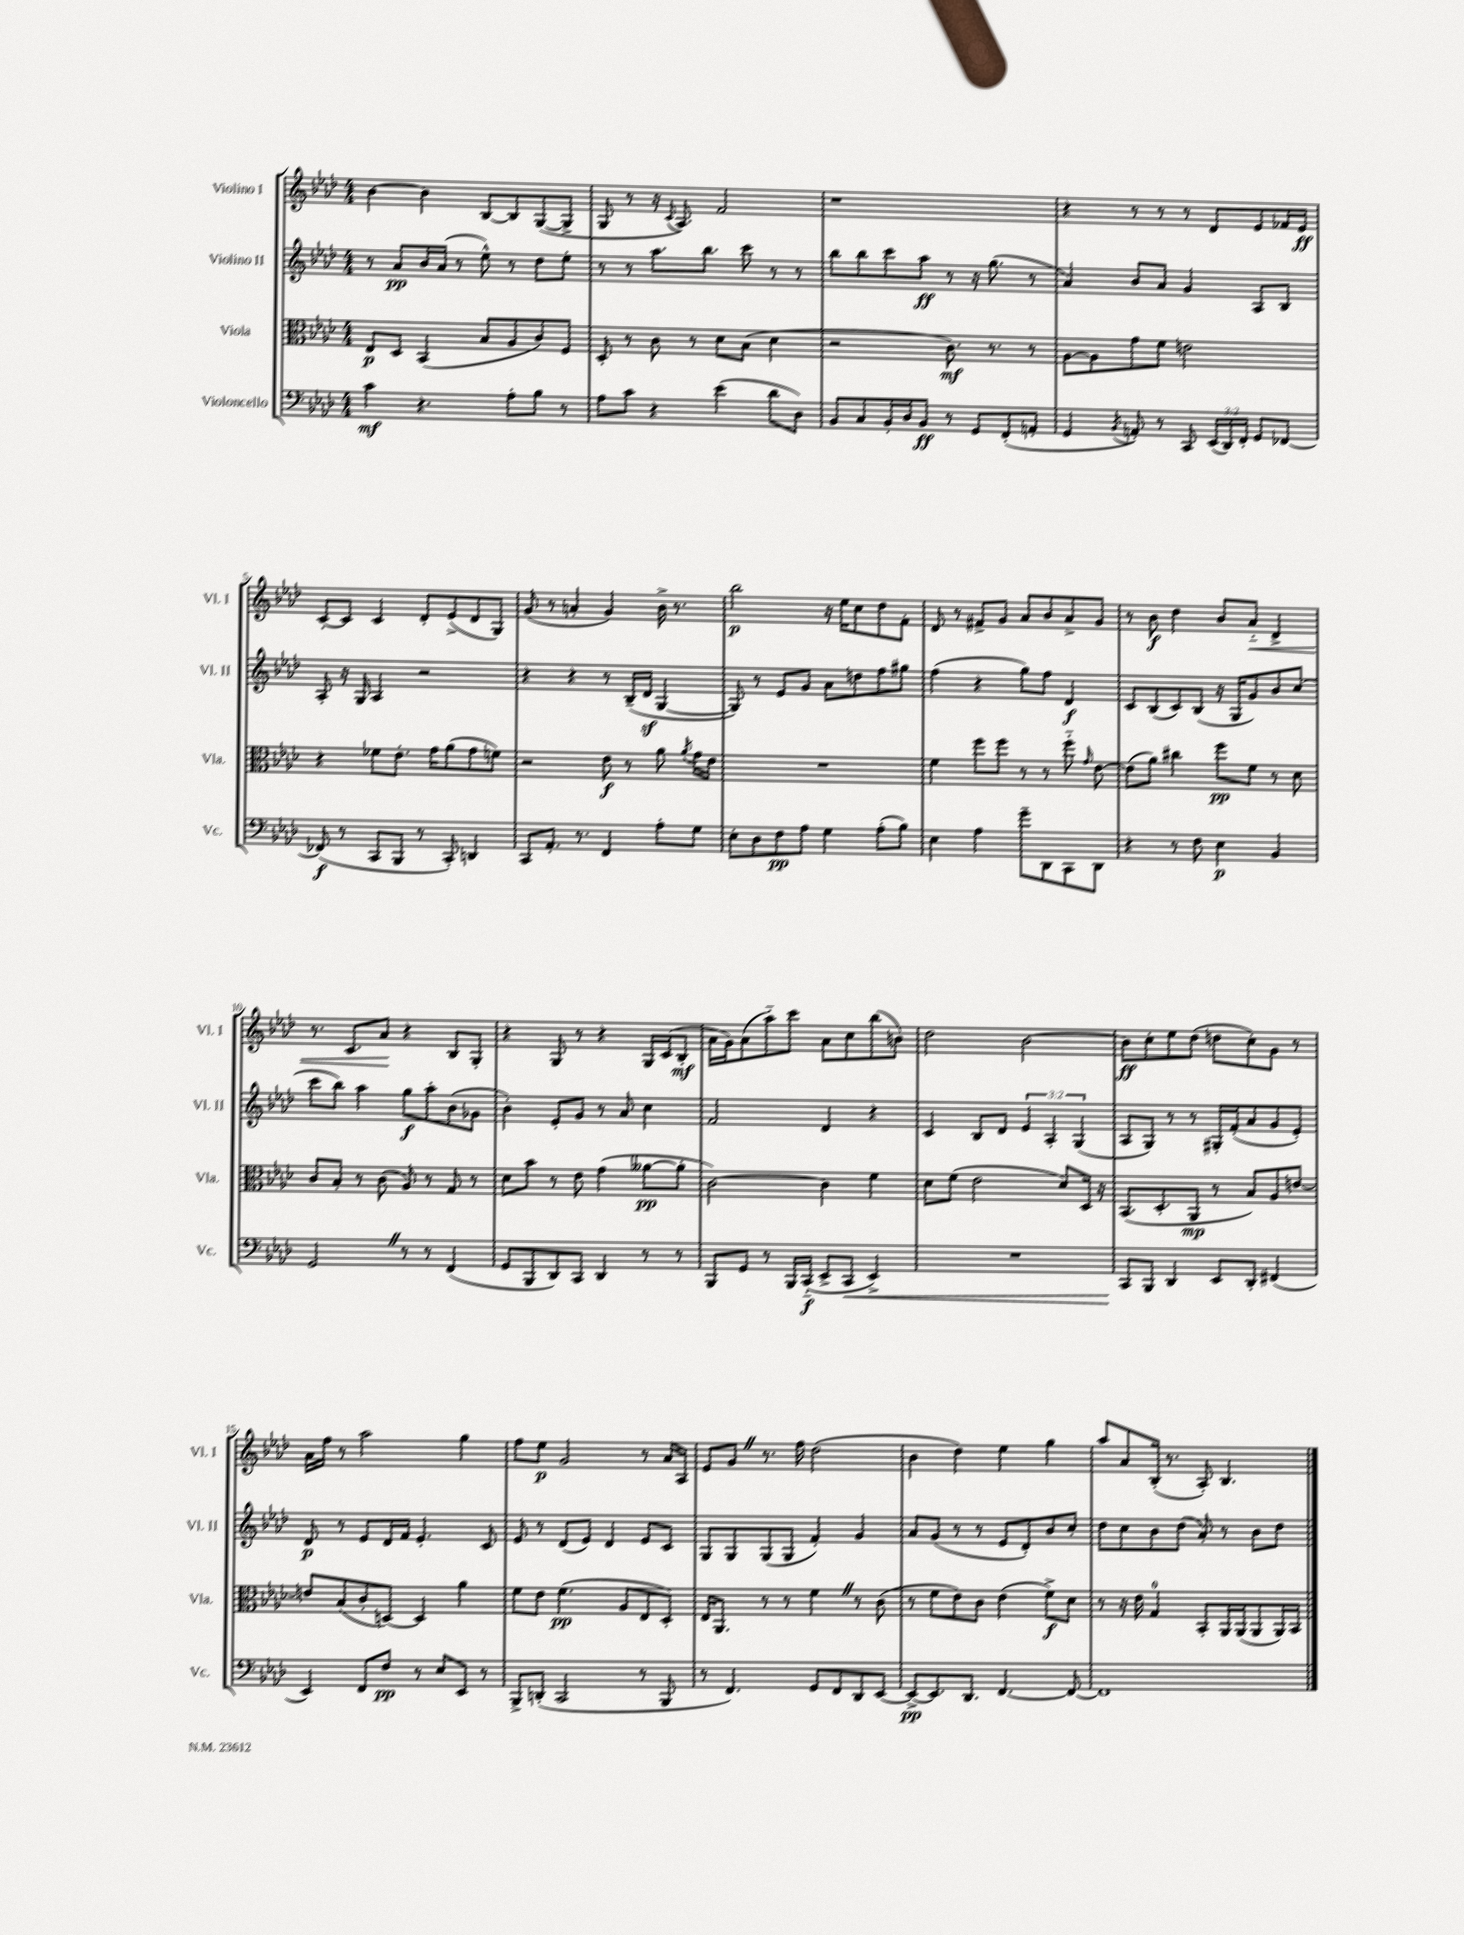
<<
\new StaffGroup <<
\new Staff = "s0" \with { instrumentName = "Violino I" shortInstrumentName = "Vl. I" } {
    \clef treble \key aes \major \numericTimeSignature \time 4/4
    \autoBeamOff bes'4~ bes'4 bes8[~ bes8 g8~( g8]-> |
    g8 r8 r16 \appoggiatura { c'8 } aes8.) f'2 |
    r1 |
    r4 r8 r8 r8 des'8[ ees'8 fes'16 ees'16]\ff |
    c'8[~-. c'8] c'4 des'8[-. ees'8->( des'8 g8]) |
    g'8( r8 a'4-. g'4) bes'16-> r8. |
    bes''2\p r16 ees''16[ c''8 des''8 f'8]-. |
    des'8 r8 fis'8[-> g'8] aes'8[ bes'8 aes'8-> g'8] |
    r8 bes'8\f des''4 bes'8[ aes'8]-_\< des'4-> |
    r8. c'8.[ aes'8]\! r4 bes8[ g8]-. |
    r4 g8 r8 r4 g16[ c'16( bes8]-.\mf |
    aes'16[ g'16) aes'8( aes''8-_) c'''8] aes'8[ c''8 bes''8( b'8]) |
    des''2 bes'2~ |
    bes'8[\ff c''8-. ees''8 des''8]( d''8[ c''8-.) g'8] r8 |
    aes'16[ f''16] r8 aes''2 g''4 |
    f''8[ ees''8]\p g'2 r8 aes'16[ aes16] |
    ees'8[ g'8] \once \override BreathingSign.text = \markup { \musicglyph "scripts.caesura.straight" } \breathe r8. f''16 des''2( |
    bes'4 des''4) ees''4 g''4 |
    aes''8[ aes'8 bes16]-.( r8. aes8-.) bes4. \bar "|." |
}
\new Staff = "s1" \with { instrumentName = "Violino II" shortInstrumentName = "Vl. II" } {
    \clef treble \key aes \major \numericTimeSignature \time 4/4 \override Staff.TupletNumber.text = #tuplet-number::calc-fraction-text
    \autoBeamOff r8 aes'8[\pp bes'16 aes'16]( r8 ees''8-^) r8 des''8[ ees''8]-. |
    r8 r8 aes''8.[ bes''8.] c'''8 r8 r8 |
    bes''8[ bes''8 c'''8 aes''8]\ff r8 r16 g''8.( r8 |
    aes'4) bes'8[ aes'8] g'4 aes8[ bes8] |
    aes8-. r16 g16 aes4 r2 |
    r4 r4 r8 bes16[--( des'16]\sf g4~ |
    g8) r8 ees'8[ g'8] aes'8[ d''8 f''8 gis''8] |
    f''4( r4 g''8[) f''8] des'4\f |
    c'8[ bes8( c'8) bes8]( r16 g16[ g'8) bes'8 c''8]( |
    c'''8[ bes''8]) aes''4 g''8[\f aes''8-. bes'8( ges'8] |
    bes'4-.) ees'8[-. g'8] r8 aes'8 c''4 |
    f'2 des'4 r4 |
    c'4 bes8[ des'8] \tuplet 3/2 { ees'4 aes4-. g4( } |
    aes8[ g8]) r8 r8 gis16[-. f'16-.( aes'8 g'8 ees'8]-.) |
    des'8\p r8 ees'8[ des'16 f'16] ees'4.-. c'8 |
    ees'8 r8 des'8[( ees'8]) des'4 ees'8[ c'8] |
    g8[ g8 g8( g8] f'4-.) g'4 |
    aes'8[ g'8]( r8 r8 ees'8[ des'8-.) bes'8 c''8]-. |
    des''8[ c''8 bes'8 des''8]( aes'8-.) r8 bes'8[ des''8] \bar "|." |
}
\new Staff = "s2" \with { instrumentName = "Viola" shortInstrumentName = "Vla." } {
    \clef alto \key aes \major \numericTimeSignature \time 4/4
    \autoBeamOff ees8[\p des8] bes,4( bes8[ aes8 c'8) f8] |
    des8-. r8 c'8 r8 des'8[ bes8]( des'4 |
    r2 c'8.\mf) r8. r8 |
    aes8[~ aes8 g'8 f'8] e'2 |
    r4 fes'8[ ees'8.]-. g'16[ aes'8( g'8 f'8]) |
    r2 ees'8\f r8 aes'8 \acciaccatura { aes'8 } g'16[ ees'16] |
    R1 |
    f'4 f''8[ f''8] r8 r8 f''8-_ \grace { g'16 } ees'8~ |
    ees'8[( aes'8]) cis''4 f''8[\pp f'8] r8 des'8 |
    c'8[ bes8]-. r8 c'8( aes8) r8 g8 r8 |
    des'8[ bes'8] r8 ees'8 g'4( aeses'8[~\pp aeses'8]-. |
    c'2~) c'4 f'4 |
    des'8[ f'8]( ees'2 des'8[) des16] r16 |
    bes,8.[( des8.-. aes,8]\mp r8 bes8[) aes8 e'8]~ |
    e'8[ bes8( c'8-. d8]~) d4 aes'4 |
    f'8[ ees'8] f'4.\pp( aes8[ ees8 des8]-.) |
    ees16[ aes,8.] r8 r8 f'4 \once \override BreathingSign.text = \markup { \musicglyph "scripts.caesura.straight" } \breathe r8 c'8( |
    r8 f'8[ ees'8) c'8] ees'4( f'8[->\f) des'8] |
    r8 r16 ees'16 g4-0 bes,8[-. aes,16 aes,16( aes,8 aes,16) bes,16] \bar "|." |
}
\new Staff = "s3" \with { instrumentName = "Violoncello" shortInstrumentName = "Vc." } {
    \clef bass \key aes \major \numericTimeSignature \time 4/4 \override Staff.TupletNumber.text = #tuplet-number::calc-fraction-text
    \autoBeamOff c'4\mf r4. aes8[-. bes8] r8 |
    aes8[ c'8] r4 ees'4( des'8[ des8]) |
    bes,8[ c8 bes,16-. des16 bes,8]\ff r8 g,8[ f,8-.( a,8]-. |
    g,4 \acciaccatura { bes,8 } a,8-.) r8 c,8 \tuplet 3/2 { ees,16[( des,16) f,16]-. } g,8[ fes,8]~ |
    fes,8\f( r8 c,8[ bes,,8] r8 c,8-.) d,4 |
    c,8[ aes,8.]-. r8. f,4 aes8[-. g8] |
    ees8[-. des8 f8\pp aes8] g4 aes8[-.( bes8]) |
    ees4 aes4 g'8[-- des,8 c,8 des,8] |
    r4 r8 f8 ees4\p bes,4 |
    g,2 \once \override BreathingSign.text = \markup { \musicglyph "scripts.caesura.straight" } \breathe r8 r8 f,4( |
    g,8[ bes,,8 des,8) c,8] des,4 r8 r8 |
    bes,,8[ g,8] r8 bes,,16[ c,16]-_\f( ees,8[-> c,8]\< ees,4->) |
    R1 |
    c,8[\! bes,,8] des,4 ees,8[ des,8]-. fis,4( |
    ees,4) f,8[ f8]\pp r8 ees8[ ees,8] r8 |
    bes,,8[-> d,8]-.( c,2 r8 bes,,8 |
    r8 f,4.) g,8[ f,8 des,8 ees,8]~ |
    ees,8[~->\pp ees,8. des,8.] f,4.~ f,8~ |
    f,1 \bar "|." |
}
>>
>>
